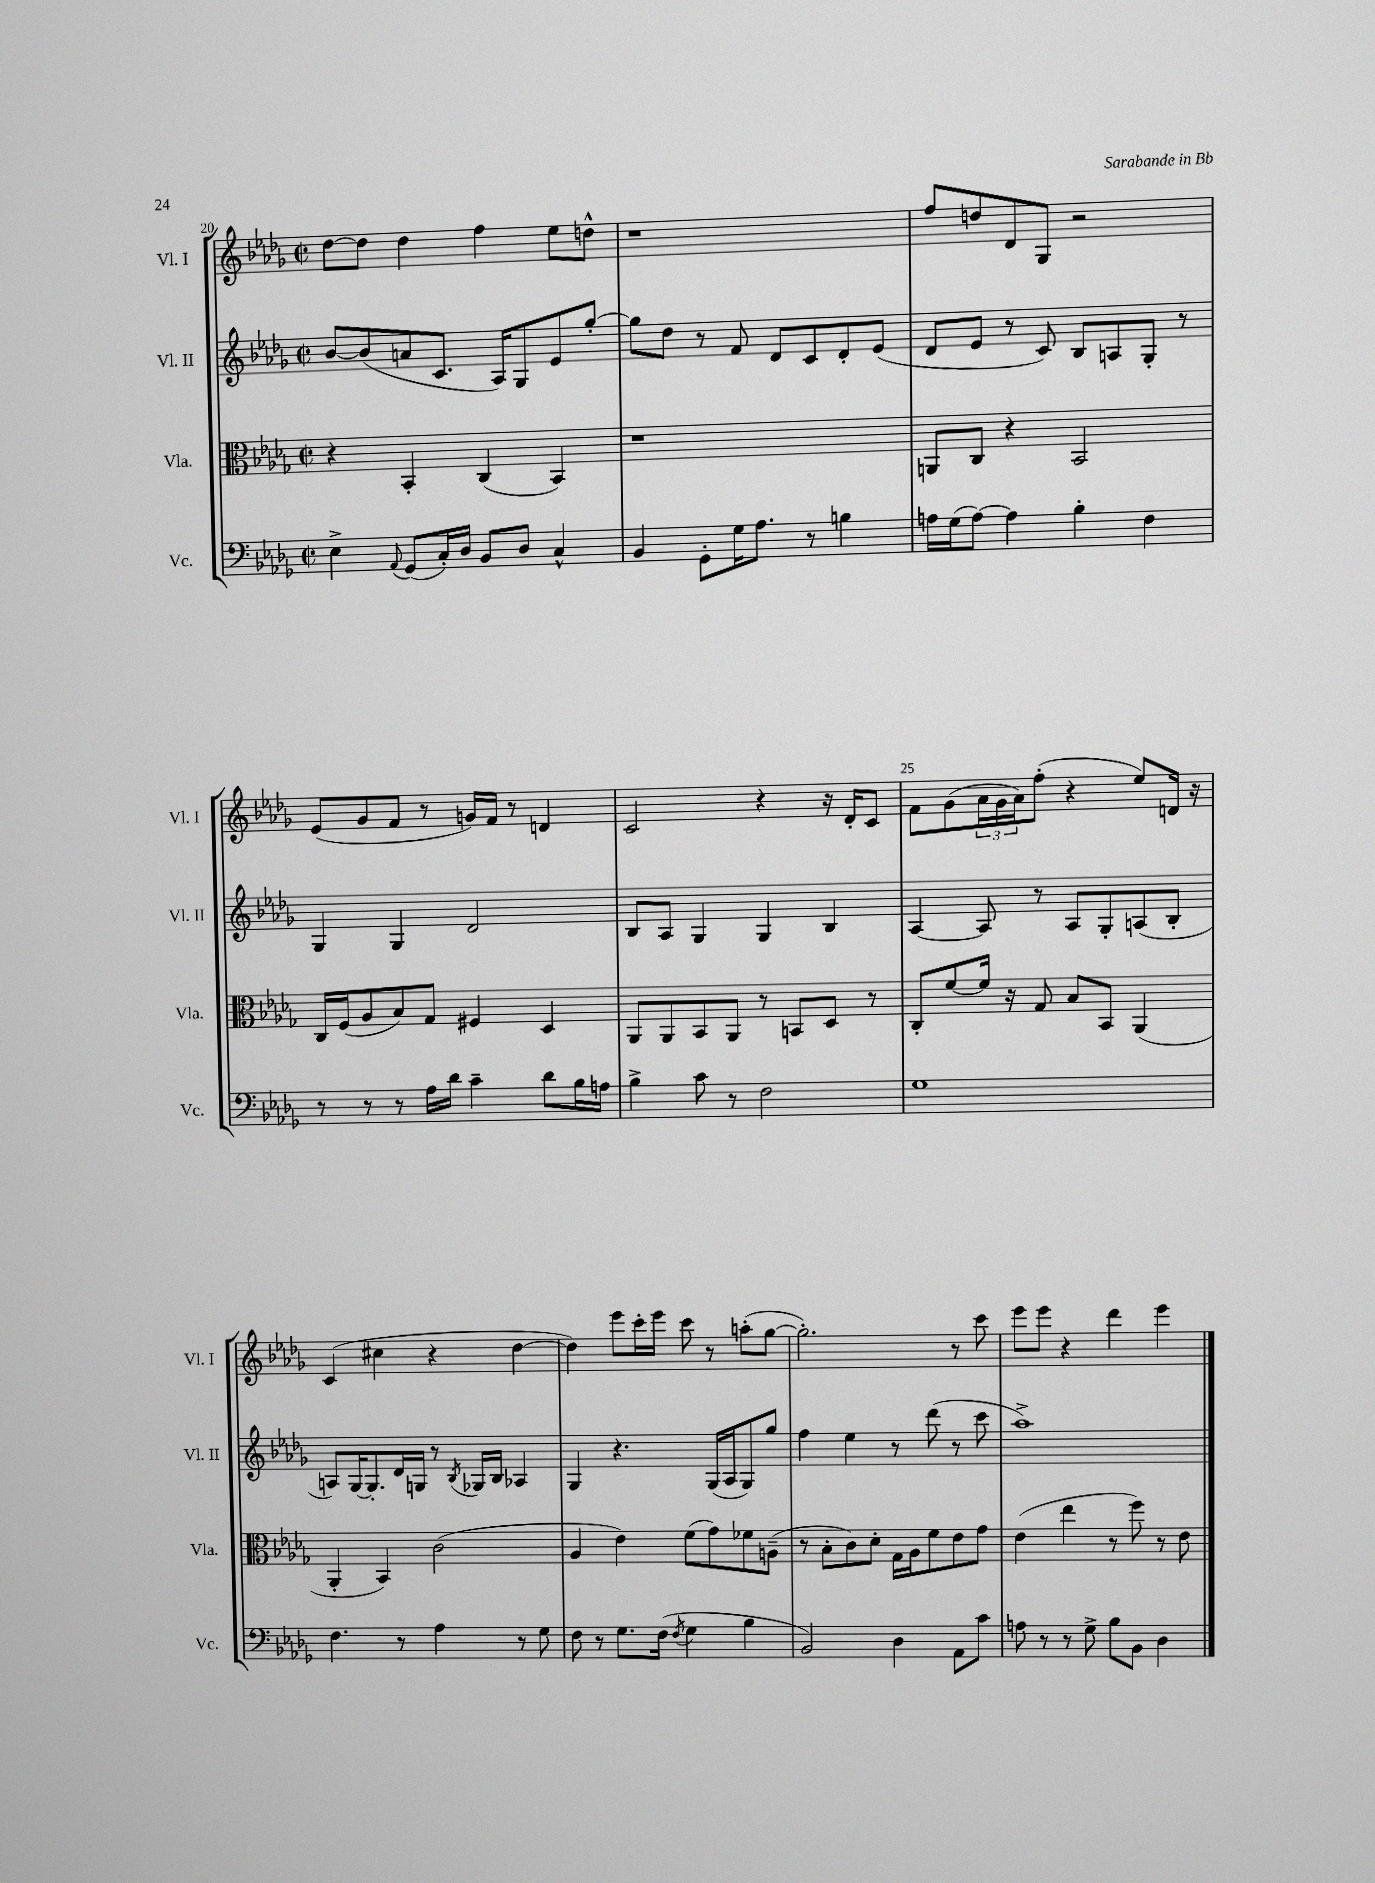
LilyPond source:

<<
\new StaffGroup <<
\new Staff = "s0" \with { instrumentName = "Vl. I" shortInstrumentName = "Vl. I" } {
    \clef treble \key des \major \defaultTimeSignature \time 2/2
    des''8~ des''8 des''4 f''4 ees''8 d''8-^ |
    r1 |
    f''8 d''8 des'8 ges8 r2 |
    ees'8( ges'8 f'8 r8 g'16) f'16 r8 d'4 |
    c'2 r4 r16 des'16-. c'8 |
    f'8 ges'8( \tuplet 3/2 { aes'16 ges'16 aes'16) } f''8-.( r4 ees''8) d'16 r16 |
    c'4( cis''4 r4 des''4~ |
    des''4) ees'''8 c'''16-. ees'''16 c'''8 r8 a''8-.( ges''8~ |
    ges''2.-.) r8 c'''8 |
    ees'''8 ees'''8 r4 des'''4 ees'''4 \bar "|." |
}
\new Staff = "s1" \with { instrumentName = "Vl. II" shortInstrumentName = "Vl. II" } {
    \clef treble \key des \major \defaultTimeSignature \time 2/2
    bes'8~ bes'8( a'8 c'8. aes16) ges8 ees'8 ges''8~-. |
    ges''8 des''8 r8 f'8 des'8 c'8 des'8-. ees'8( |
    des'8 ees'8 r8 c'8) bes8 a8 ges8-. r8 |
    ges4 ges4 des'2 |
    bes8 aes8 ges4 ges4 bes4 |
    aes4~ aes8 r8 aes8 ges8-. a8( bes8-. |
    a8) ges16~ ges8.-. des'16 g16 r8 \acciaccatura { bes8 } ges16 bes16 aes4 |
    ges4 r4. ges16( aes16 ges8) ges''8 |
    f''4 ees''4 r8 des'''8( r8 c'''8 |
    aes''1->) \bar "|." |
}
\new Staff = "s2" \with { instrumentName = "Vla." shortInstrumentName = "Vla." } {
    \clef alto \key des \major \defaultTimeSignature \time 2/2
    r4 bes,4-. c4( bes,4) |
    r1 |
    a,8 c8 r4 bes,2 |
    c16 f16( aes8 bes8) ges8 fis4 des4 |
    aes,8 aes,8 bes,8 aes,8 r8 b,8 des8 r8 |
    c8-. f'8~ f'16 r16 ges8 bes8 bes,8 aes,4( |
    aes,4-. bes,4) c'2( |
    aes4 ees'4) f'8( ges'8) fes'8 a8--( |
    r8 bes8-. c'8) des'8-. ges16 aes16 f'8 ees'8 ges'8 |
    ees'4( ees''4 r8 f''8) r8 ees'8 \bar "|." |
}
\new Staff = "s3" \with { instrumentName = "Vc." shortInstrumentName = "Vc." } {
    \clef bass \key des \major \defaultTimeSignature \time 2/2
    ees4-> \appoggiatura { aes,8 } ges,8( c16-.) des16 bes,8 des8 c4-^ |
    bes,4 ges,8-. ges16 aes8. r8 b4 |
    a16 ges16( a8~) a4 bes4-. f4 |
    r8 r8 r8 aes16 des'16 c'4-- des'8 bes16 a16 |
    bes4-> c'8 r8 f2 |
    ges1 |
    f4. r8 aes4 r8 ges8 |
    f8 r8 ges8. f16( \acciaccatura { f8 } ges4 bes4 |
    bes,2) des4 aes,8 c'8 |
    a8 r8 r8 ges8-> bes8 bes,8 des4 \bar "|." |
}
>>
>>
\layout { \context { \Score currentBarNumber = #20 \override BarNumber.break-visibility = ##(#f #t #t) barNumberVisibility = #(every-nth-bar-number-visible 5) } }
